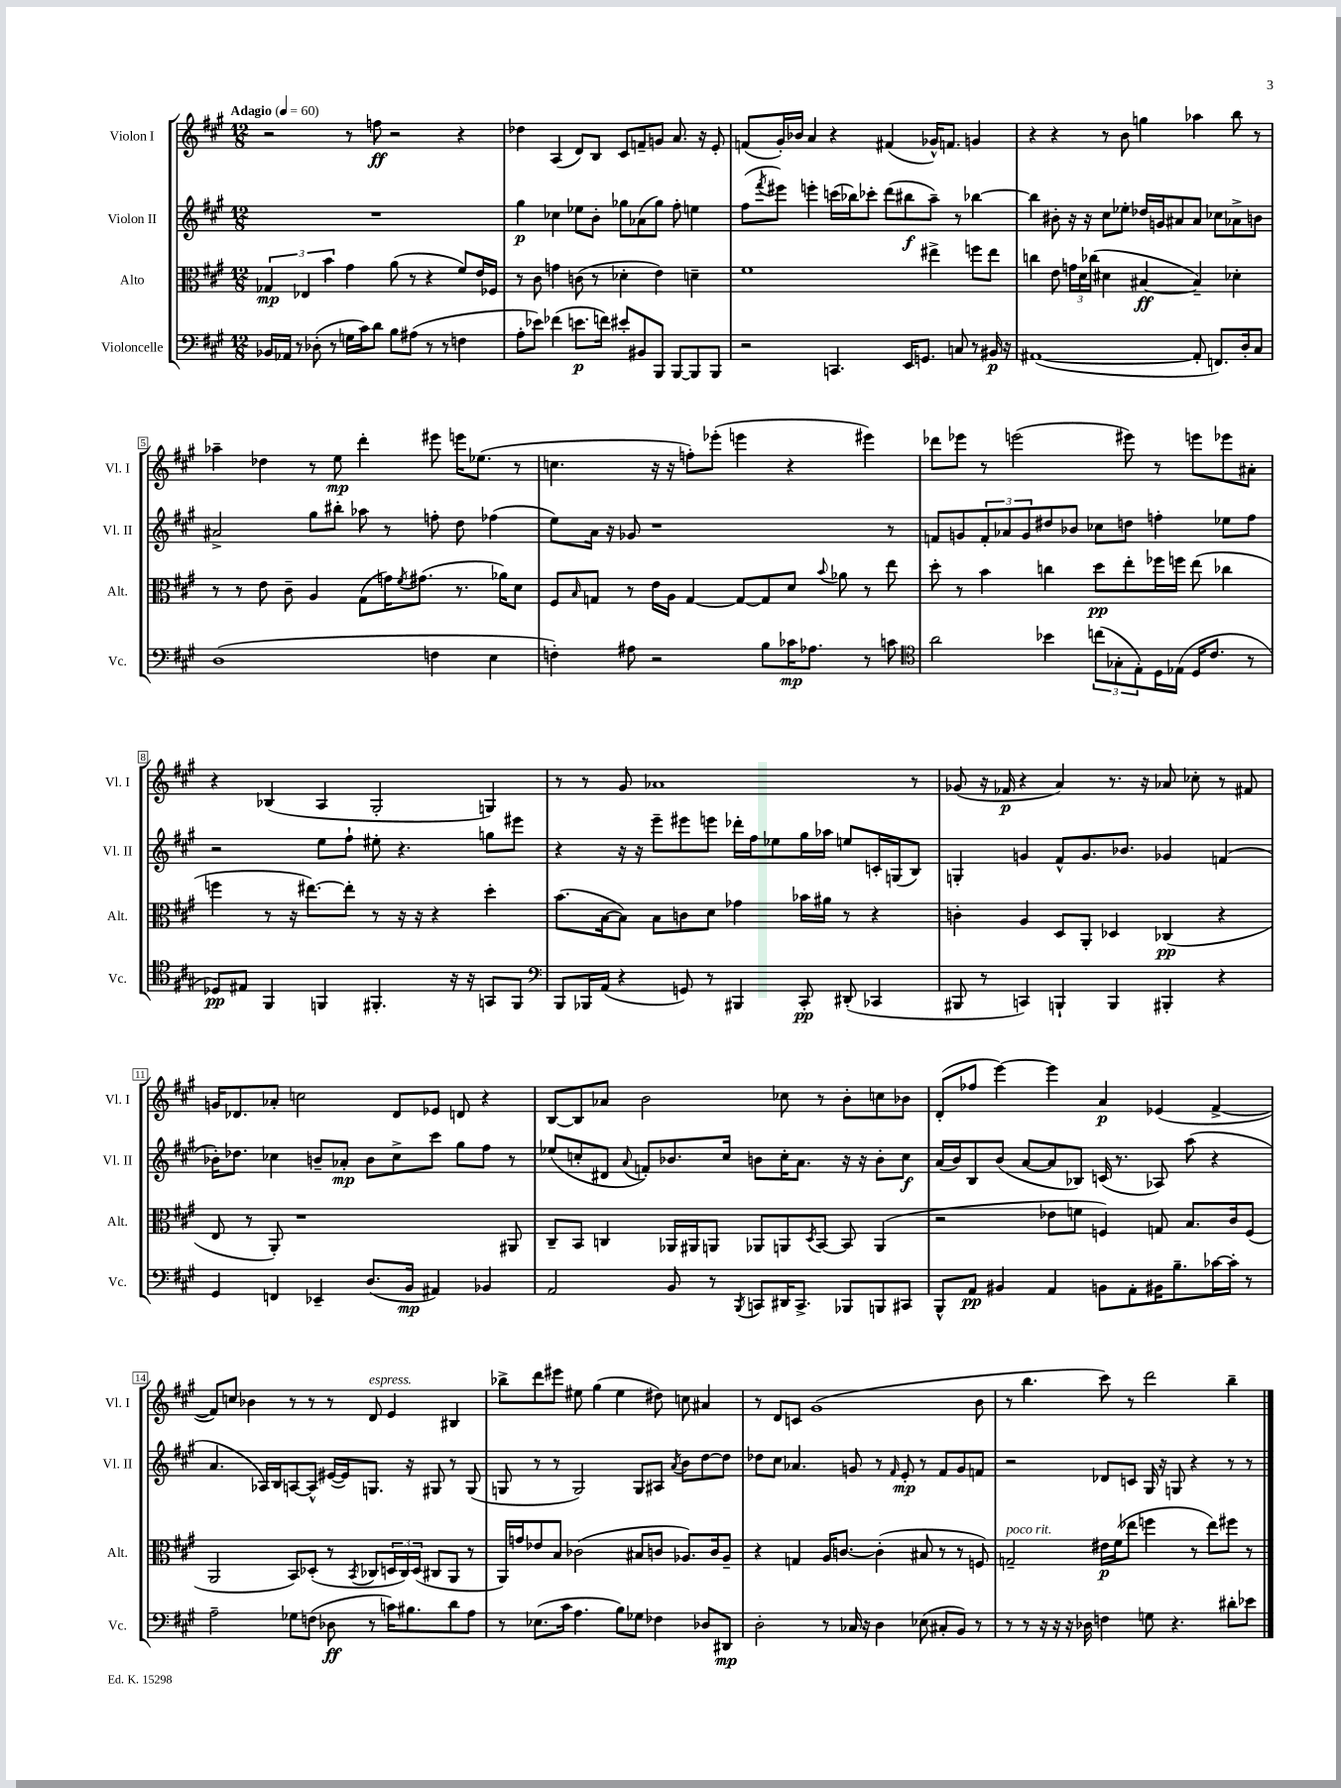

**kern	**kern	**kern	**kern
*staff4	*staff3	*staff2	*staff1
*clefF4	*clefC3	*clefG2	*clefG2
*k[f#c#g#]	*k[f#c#g#]	*k[f#c#g#]	*k[f#c#g#]
*M12/8	*M12/8	*M12/8	*M12/8
*MM60	*MM60	*MM60	*MM60
16BB-	6G-	1.r	2r
16AA-	.	.	.
8r	.	.	.
.	6E-	.	.
(8D-'	.	.	.
.	6b	.	.
8r	.	.	.
16G	4g#	.	8r
16c#)	.	.	.
8d	.	.	8ff
8B	(8a	.	2r
(8A#	8r	.	.
8r	4r	.	.
8r	.	.	.
4F	8f#)	.	4r
.	16e	.	.
.	16F-	.	.
=	=	=	=
8A'	8r	4gg#	4dd-
8e-)	8c#	.	.
(4f-	4g	4cc-	(4A
8.e	(8c	8ee-	8d)
.	8r	8b'	8B
16f)	.	.	.
8e#'	4d-'	8gg-	8c#
8BB#	.	(8a-	8f~
8BBB	4e)	8gg-)	8g
[8BBB	.	8ff#'	8.a
8BBB]	4d~	4ee	.
.	.	.	16r
8BBB	.	.	8e'
=	=	=	=
2r	1f#	(8ff#	(8f
.	.	8qfff#	.
.	.	8eee#)	16g#')
.	.	.	16b-
.	.	4eee'	4a
4.CC	.	(16ccc	4r
.	.	16bb-)	.
.	.	8ccc-'	.
.	.	(8ddd	(4f#
16EE	.	8bb#	.
8.GG	.	.	.
.	4ee#^	8aa~)	16g-^^)
.	.	.	8.f
8C	.	8r	.
8r	8ff	[4bb-	4g
16BB#	8ee#	.	.
16r	.	.	.
=	=	=	=
([1AA#	4cc	4bb-]	4r
.	8e	8b#'	4r
.	24g	16r	.
.	24d	.	.
.	.	16r	.
.	(24cc-	.	.
.	4d#	8cc#	8r
.	.	8ee-'	8b
.	[4B#	16dd-	4gg
.	.	16g	.
.	.	8a#	.
8AA#']	4B#~])	8a#	4aa-
8.FF)	.	8cc-	.
.	4d-'	8a-^	8bb
16D'	.	.	.
8C#	.	8b	8r
=	=	=	=
(1D	8r	2a#^	4aa-~
.	8r	.	.
.	8e	.	4dd-
.	8c#~	.	.
.	4A	8gg#	8r
.	.	8bb#'	8ee
.	(8G#	8aa-	4ddd'
.	16g)	8r	.
.	8qf#	.	.
.	(8.g#	.	.
4F	.	8ff'	8eee#
.	8.r	8dd	16eee
.	.	.	(8.ee-
4E	.	(4ff-	.
.	16a-)	.	.
.	8d	.	8r
=	=	=	=
4F')	8F#	8ee)	4.cc
.	16qqB	.	.
.	8G	16a	.
.	.	16r	.
8A#	8r	8g-	.
2r	16e	1r	16r
.	16A	.	16r
.	[4G	.	8ff')
.	.	.	(8eee-'
.	8G_	.	4eee
8B	8G]	.	.
16c-	8d	.	4r
8.A-	.	.	.
.	8qqb	.	.
.	8a-	.	.
8r	8r	.	4eee#)
8c	8ee	8r	.
=	=	=	=
*clefC4	*	*	*
2a	8dd'	8f	8ddd-
.	8r	8g	8eee-
.	4b	12f'	8r
.	.	12a-	.
.	.	.	(2eee
.	.	12g	.
4b-	4cc	8dd#	.
.	.	8b-	.
(12cc	8dd	8cc-	.
12G-'	.	.	.
.	8ee'	8dd	8eee#)
12E')	.	.	.
16D	16ff-	4ff'	8r
(16E-	16ff	.	.
16D	(8ee	.	8eee
8.c#	.	.	.
.	4cc-	8ee-	8eee-
8r	.	8ff	8a#'
=	=	=	=
8D-)	4ff	2r	4r
8E#	.	.	.
4FF#	8r	.	(4B-
.	16r	.	.
.	[8.ee#)	.	.
4FF	.	8ee	4A
.	8ee#']	8ff#`	.
4.FF#'	8r	8ee#'	2G#'
.	16r	4.r	.
.	16r	.	.
.	4r	.	.
16r	.	.	.
16r	.	.	.
8GG	4dd'	8gg	4G)
8FF#	.	8eee#	.
=	=	=	=
*clefF4	*	*	*
8BBB	(8.b	4r	8r
16BBB-	.	.	8r
(16AA	[16B	.	.
4r	8B])	16r	8g#
.	.	16r	.
.	8B	8eee~	1a-
8GG)	8c	8eee#	.
8r	8d	8eee	.
4BBB#	4g-	16ddd-'	.
.	.	16ff#	.
.	.	8ee-	.
8CC#'	16b-	16gg#	.
.	16a#	16aa-	.
(8DD#'	8r	8ee	.
4CC-	4r	16c'	.
.	.	(16G	.
.	.	8B)	8r
=	=	=	=
8BBB#	4c'	4G'	(8g-
8r	.	.	16r
.	.	.	16f-
4CC)	4A	4g	4r
4BBB`	8D	8f#^^	4a)
.	8AA'	8.g	.
4BBB	4D-	.	8.r
.	.	8.b-	.
.	.	.	16r
4BBB#'	(4C-	4g-	8a-
.	.	.	8cc-'
4r	4r	(4f	8r
.	.	.	8f#
=	=	=	=
4GG#	8E	16b-')	16g
.	.	8.dd-	8.d-
.	8r	.	.
4FF	8AA')	4cc-	8a-'
.	1r	.	2cc
4EE-~	.	8b~	.
.	.	8a-'	.
(8.D	.	8b	.
.	.	8cc-^	8d-
16BB	.	.	.
4AA#)	.	8ccc#	8e-
.	.	8gg#	8d
4BB-	.	8ff#	4r
.	8AA#	8r	.
=	=	=	=
2AA	8C#~	(8ee-	[8B
.	8BB	8cc'	8B]
.	4C	8d#	8a-
.	.	8qqa	.
.	.	8f')	2b
8BB	16AA-	8.b-	.
.	16AA#	.	.
8r	8AA	.	.
.	.	16cc	.
8qBBB	.	.	.
8CC	8AA-	8b	.
16DD#	8AA	16cc'	8cc-
8.CC^	.	8.a	.
.	8qD	.	.
.	[8BB	.	8r
8BBB-	8BB]	16r	8b'
.	.	16r	.
8BBB	(4AA	8b'	8cc
8CC#	.	8cc	8b-
=	=	=	=
8BBB^^	2r	(16a	(8d'
.	.	16b)	.
8AA	.	8B	8ff-
4BB#	.	(8b	[4eee)
.	.	[8a	.
4AA	8e-	8a]	4eee]
.	8f	8B-)	.
8BB	4F)	(16c	4a
.	.	8.r	.
8AA'	.	.	.
16BB#	8G	8A-)	(4e-
8.B~	.	.	.
.	8.B	(8aa	.
[16c-	.	4r	[4f#^
16c-']	16c#	.	.
8r	(8F	.	.
=	=	=	=
2A~	2AA	4.a	8f#])
.	.	.	8cc
.	.	.	4b-
.	.	16A-)	.
.	.	16B	.
8G-	8BB)	[8A	8r
(8F	(8D-'	8A^^]	8r
8D-	8r	([16e#	8r
.	.	16e#])	.
.	8qBB	.	.
8r	8C-	8.G	8d
16c)	24D	.	4e
.	24C-)	.	.
8.B#	.	16r	.
.	(24D	.	.
.	8C#	8G#	.
8d	8AA	8r	4B#
8A	8r	(8G#	.
=	=	=	=
8r	16AA)	8G	8bb-^
.	16g	.	.
(8.E-	8e-	8r	8ddd
.	8B	8r	8eee#
16c#	.	.	.
4.A	(2c-	2G)	8ee#
.	.	.	(4gg#
8B)	.	.	4ee#
8G-	8B#	8G	.
4F-	8c	8A#	8dd#)
.	.	8qa	.
.	8.A-)	8b	8cc
8D-	.	[8dd	4a#
.	16c	.	.
8DD#	8A-~	8dd]	.
=	=	=	=
2D'	4r	8dd-	8r
.	.	8cc#	8d
.	4G	4.a-	8c
.	.	.	(1g#
8r	16A	.	.
.	[8.c	.	.
16C-	.	8g	.
16r	.	.	.
4D	(4c']	8r	.
.	.	16qqf#	.
.	.	8e'	.
(8E-	8B#	8r	.
8C#'	8r	8f#	.
8BB)	8r	8g	.
8r	8F)	8f	8b
=	=	=	=
8r	2G~	2r	8r
8r	.	.	4.bb
16r	.	.	.
16r	.	.	.
16r	.	.	.
16D-	.	.	.
4F	16e#	8d-	8ccc#)
.	(16f#	.	.
.	8ee-	8c	8r
8G	4ff	16G#	2ddd
.	.	16r	.
4.r	.	8G	.
.	8r	4r	.
.	8ee-)	.	.
8d#'	8ff#	8r	4bb~
8e-	8r	8r	.
==	==	==	==
*-	*-	*-	*-
